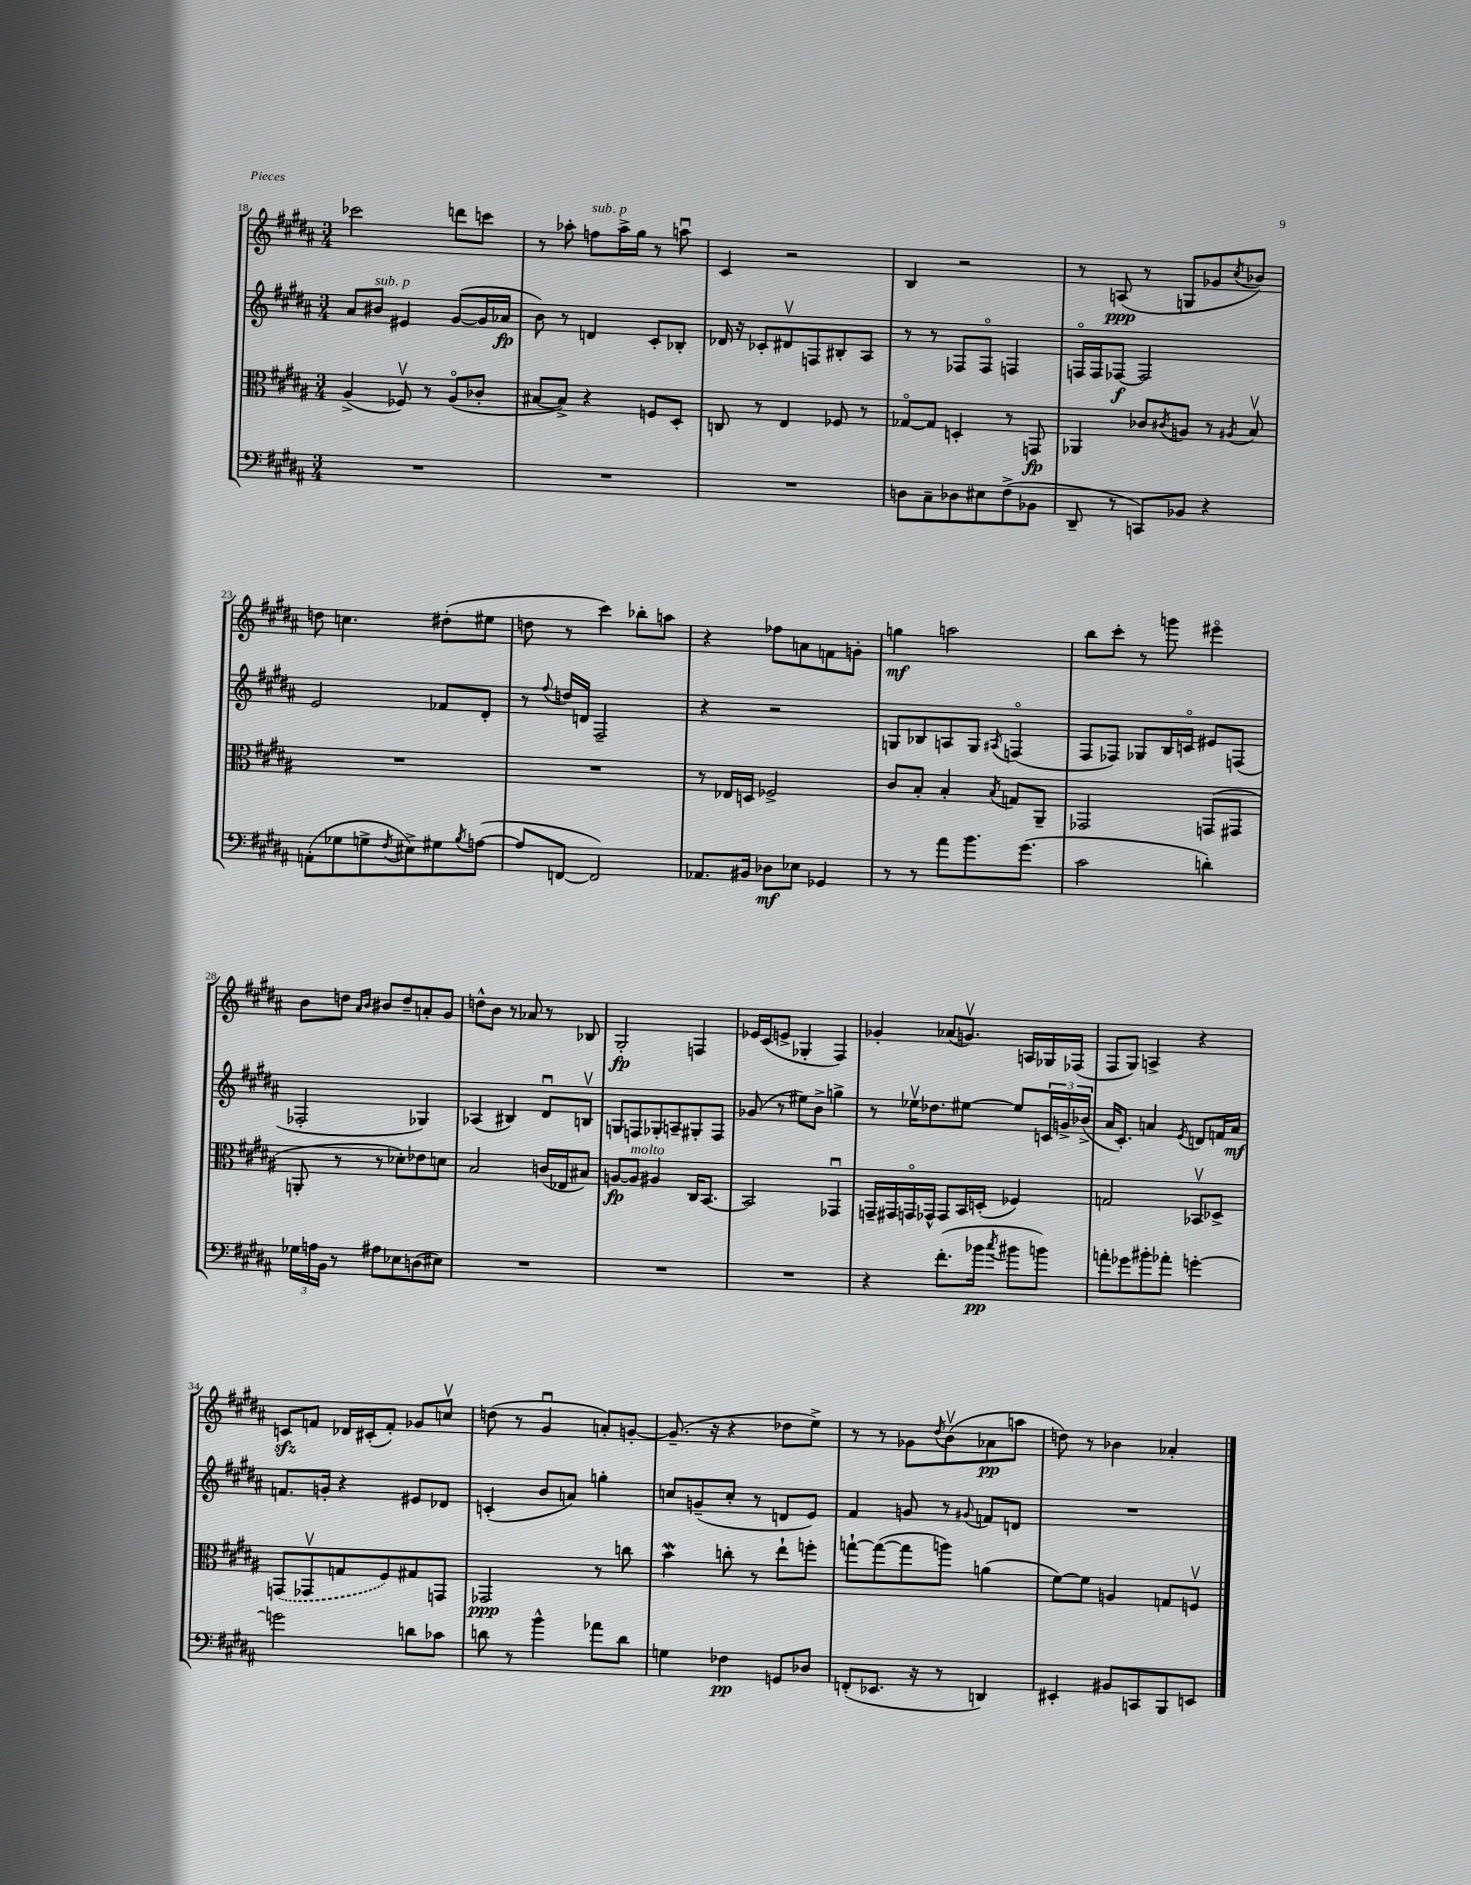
<<
\new StaffGroup <<
\new Staff = "s0" {
    \clef treble \key b \major \numericTimeSignature \time 3/4
    ces'''2 d'''8 c'''8 |
    r8 aes''8-. f''8^\markup { \italic "sub. p" } aes''16-> gis''16 r8 a''8\downbow |
    cis'4 r2 |
    b4 r2 |
    r8 a8\ppp( r8 g8 ges'8 \acciaccatura { cis''8 } bes'8) |
    d''8 c''4. dis''8-.( eis''8 |
    d''8 r8 cis'''4) bes''8-. a''8 |
    r4 fes''8 a'8 f'8 g'8-. |
    g''4\mf a''2 |
    b''8 cis'''8-. r8 g'''8 eis'''4\flageolet |
    b'8 d''8 \grace { ais'16 b'16 } bis'8 d''8-- a'8-. gis'8 |
    d''8-^ b'8 r8 aes'8 r8 bes8 |
    gis2-.\fp f4 |
    ees'16 cis'16( e'8-> ges4-. fis4) |
    ges'4-. aes'8( g'8.\upbow) a16 ges16 fes16( |
    fis8 gis8) a4-> r4 |
    c'8\sfz f'8 des'16 cis'16-.( f'8-.) ges'8 c''8\upbow |
    d''8( r8 gis'4\downbow a'8-.) g'8~-. |
    g'8.--( r16 r4 des''8 e''8->) |
    r8 r8 ges'8 \acciaccatura { dis''8 } b'8\upbow( aes'8\pp a''8 |
    d''8) r8 bes'4 aes'4-. \bar "|." |
}
\new Staff = "s1" {
    \clef treble \key b \major \numericTimeSignature \time 3/4
    ais'8 bis'8^\markup { \italic "sub. p" } eis'4 gis'8~( gis'16 aes'16\fp |
    b'8) r8 d'4 cis'8-. bes8-. |
    des'16 r16 ces'8-. dis'8\upbow f8 bis8-. ais8 |
    r8 r8 fes8 fes8\flageolet f4 |
    f16\flageolet f16 fes8~\f fes2 |
    e'2 fes'8 dis'8-. |
    r8 \appoggiatura { fis''8 } d''16 d'16 fis2-- |
    r4 r2 |
    g8 bes8 a8 g8 \acciaccatura { ais8 } f4\flageolet( |
    fis8 fes8) ges8 b16 c'16\flageolet eis'8 f8( |
    fes2-. ges4) |
    aes4( bis4) dis'8\downbow b8\upbow |
    g8 f8 ges8-. a8-- gis8-. f8 |
    ges'8( r8 eis''8) b'8-> g''4-> |
    r8 ees''16\upbow des''8. eis''8~ eis''8 \tuplet 3/2 { c'16 g'16-> bes'16->( } |
    ais'16 cis'8.-.) a'4 \acciaccatura { e'8 } d'8 f'16 a'16\mf |
    f'8. g'16-. r4 eis'8 des'8 |
    c'4-.( b'8 a'8) g''4-. |
    c''8 g'8--( c''8-. r8 d'8 e'8) |
    fis'4 g'8 r8 \appoggiatura { gis'8 } f'8 d'8 |
    R2. \bar "|." |
}
\new Staff = "s2" {
    \clef alto \key b \major \numericTimeSignature \time 3/4
    ais4->( fes8\upbow) r8 ais8\flageolet( ces'8-. |
    bis8~ bis8->) r4 f8 dis8-. |
    c8 r8 e4 fes8 r8 |
    ges8~\flageolet ges8 d4-. r8 g,8\fp |
    aes,4 ces'8 \acciaccatura { cis'8 } a8 r8 \acciaccatura { ais8 } b8\upbow |
    R2. |
    R2. |
    r8 ees16 d16 fes2-> |
    cis'8 b8-. b4-. \acciaccatura { b8 } g8 ais,8-- |
    ges,2 g,8( gis,8 |
    a,8-. r8 r8 des'8-.) ees'8 d'8 |
    b2 c'16( ees16 bis8) |
    a8~\fp a8^\markup { \italic "molto" } ais4 cis16 b,8.~ |
    b,2 ges,4\downbow |
    g,16-- gis,16 g,16\flageolet ges,16-^ ges,8 b,16 d16-.( fes4) |
    g2 bes,8\upbow des8-> |
    \once \slurDashed g,8( ges,8\upbow g8 fis8) gis8 g,8 |
    ges,2\ppp r8 c''8 |
    b'4\mordent c''8-. r8 e''8-! f''8-. |
    g''8~-! g''8~( g''8 a''8) a'4( |
    fis'8~) fis'8 a4 g8 f8\upbow \bar "|." |
}
\new Staff = "s3" {
    \clef bass \key b \major \numericTimeSignature \time 3/4
    R2. |
    R2. |
    R2. |
    d8 cis8-- des8 eis8 fis8->( bes,8 |
    dis,8-- r8 c,8) bes,8 r4 |
    a,8-.( ges8 g8-> \acciaccatura { fis8 } eis8->) gis8 \acciaccatura { b8 } a8~( |
    a8 f,8~ f,2) |
    aes,8. bis,16 des8\mf ees8 ges,4 |
    r8 r8 ais'8 b'8. gis'8.( |
    cis'2 d'4-.) |
    \tuplet 3/2 { ges16 a16 b,16 } r8 ais8 ees8 d8( eis8) |
    R2. |
    R2. |
    R2. |
    r4 fis'8.-.( bes'16\pp \acciaccatura { cis''8 } bis'8 b'8) |
    a'8-. ges'8 bis'8-. aes'8-. g'4~-. |
    g'2 d'8 ces'8 |
    d'8 r8 b'4-^ aes'8 d'8 |
    g4 fes4\pp g,8 des8 |
    f,8-.( ees,8. r16 r8 d,4) |
    eis,4-. bis,8 c,8 b,,8 e,8 \bar "|." |
}
>>
>>
\layout { \context { \Score currentBarNumber = #18 } }
